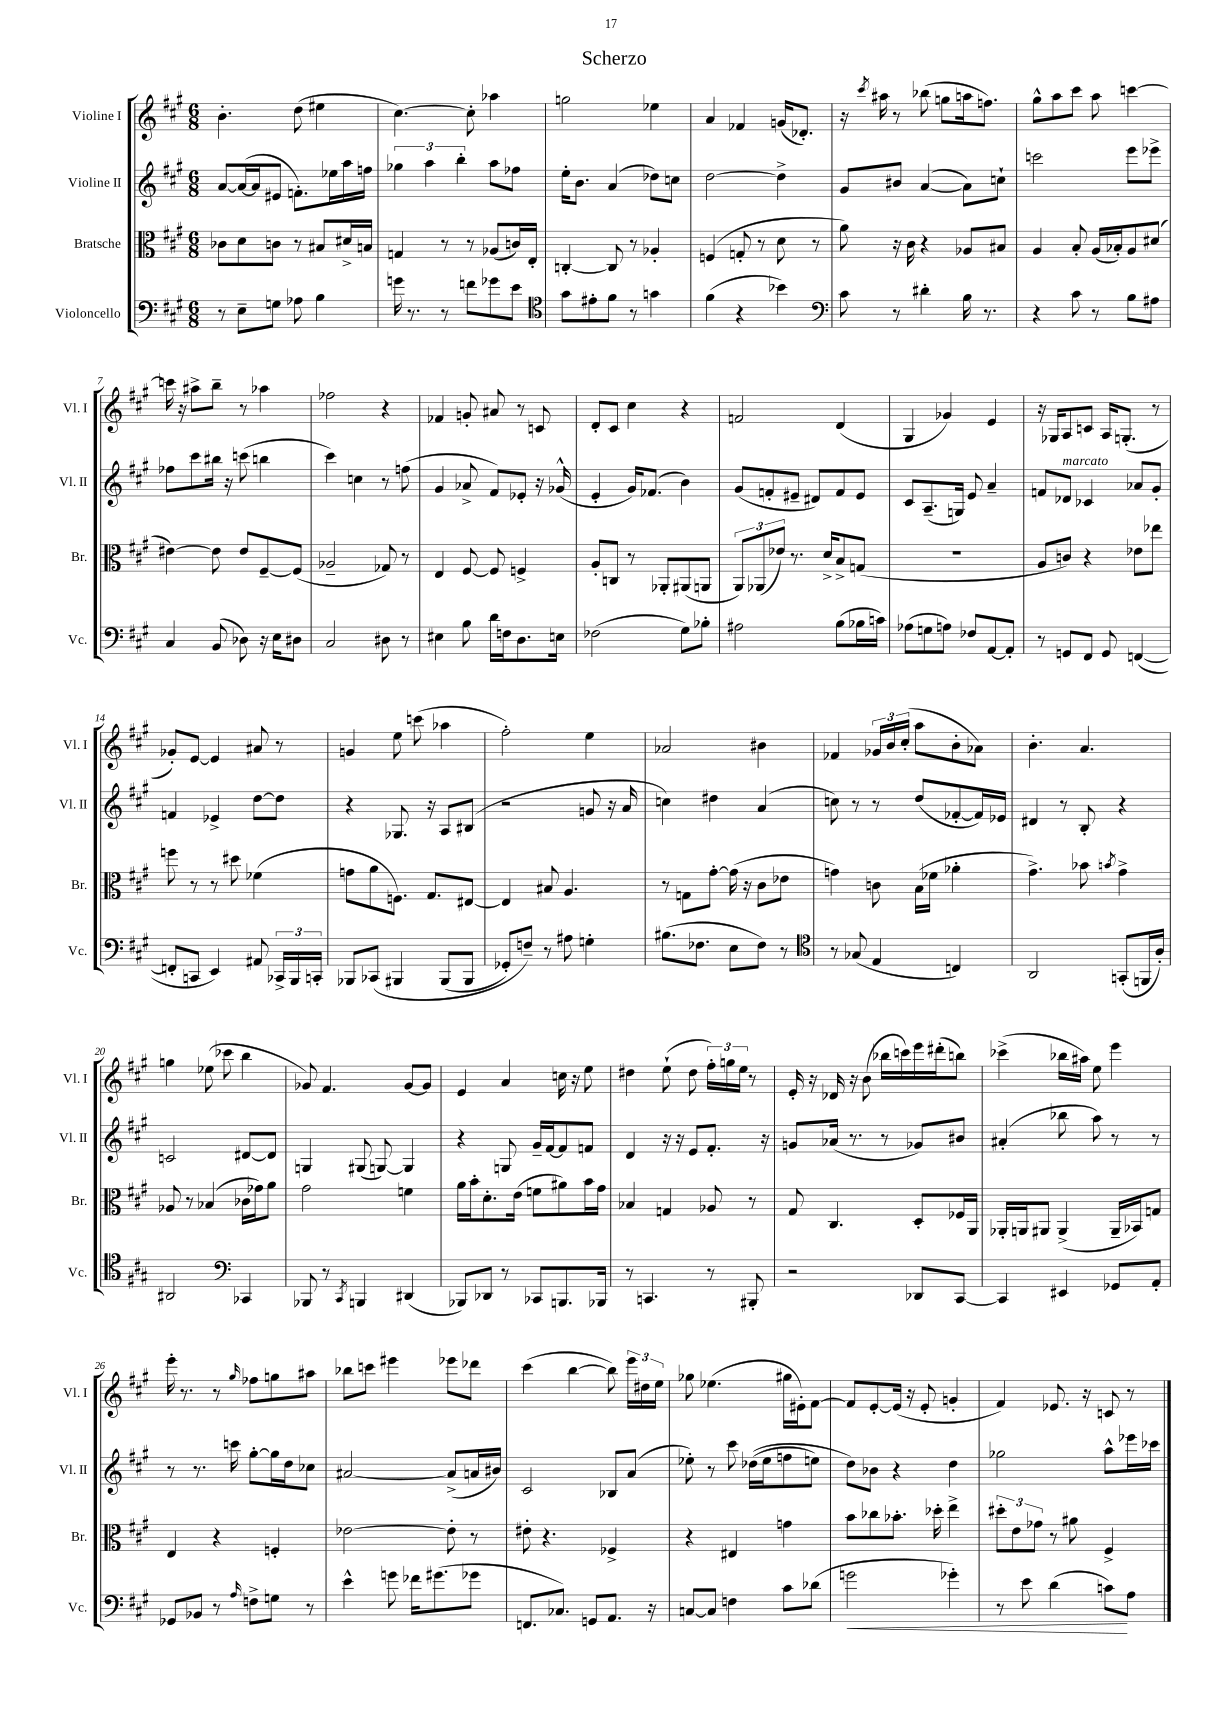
\header { title = "Scherzo" }
<<
\new StaffGroup <<
\new Staff = "s0" \with { instrumentName = "Violine I" shortInstrumentName = "Vl. I" } {
    \clef treble \key a \major \numericTimeSignature \time 6/8
    \autoBeamOff b'4.-. d''8( eis''4 |
    cis''4.~) cis''8-. aes''4 |
    g''2 ees''4 |
    a'4 fes'4 g'16[( des'8.]-.) |
    r16 \acciaccatura { cis'''8 } ais''16 r8 bes''8( g''8[ a''16 f''8.]) |
    gis''8[-^ a''8 cis'''8] a''8 c'''4~ |
    c'''16 r16 ais''8[-> b''8]-- r8 aes''4 |
    fes''2 r4 |
    fes'4 g'8-. ais'8 r8 c'8 |
    d'8[-. cis'8] cis''4 r4 |
    f'2 d'4( |
    gis4 ges'4) e'4 |
    r16 ges16[ a8 c'8] a16[ g8.]-.( r8 |
    ges'8[-.) e'8]~ e'4 ais'8 r8 |
    g'4 e''8 c'''8( aes''4 |
    fis''2-.) e''4 |
    aes'2 bis'4 |
    fes'4 \tuplet 3/2 { ges'16[ b'16 cis''16]-.( } a''8[ b'8-. aes'8]) |
    b'4.-. a'4. |
    g''4 ees''8( ces'''8 b''4 |
    ges'8) fis'4. ges'8[~ ges'8] |
    e'4 a'4 c''16 r16 e''8 |
    dis''4 e''8-!( dis''8 \tuplet 3/2 { fis''16[-.) g''16 e''16] } r8 |
    e'16-. r16 des'16 r16 b'8( bes''16[ c'''16) e'''16 dis'''16-.( b''8]) |
    ces'''4->( bes''16[ ais''16]) e''8 e'''4 |
    e'''16-. r8. r8 \grace { gis''16 } fes''8[ g''8 ais''8] |
    bes''8[ c'''8] eis'''4 ees'''8[ des'''8] |
    cis'''4( b''4~ b''8) \tuplet 3/2 { e'''16[ dis''16 e''16] } |
    ges''8 ees''4.( gis''16[ eis'16-.) fis'8]~ |
    fis'8[ e'8~-. e'16]( r16 e'8-. g'4-. |
    fis'4) ees'8. r16 c'8 r8 \bar "|." |
}
\new Staff = "s1" \with { instrumentName = "Violine II" shortInstrumentName = "Vl. II" } {
    \clef treble \key a \major \numericTimeSignature \time 6/8
    \autoBeamOff a'8[~ a'16~( a'16 eis'8] f'8.[-.) ees''16 a''16 f''16] |
    \tuplet 3/2 { ges''4 a''4 b''4-. } a''8[ fes''8] |
    e''16[-. b'8.] a'4( des''8[) c''8] |
    d''2~ d''4-> |
    gis'8[ bis'8] a'4~( a'8[) c''8]-! |
    c'''2 e'''8[ ees'''8]-> |
    fes''8[ cis'''8 bis''16] r16 c'''8( b''4 |
    cis'''4) c''4 r8 f''8( |
    gis'4 aes'8-> fis'8[) ees'8]-. r16 ges'16-^( |
    e'4-. gis'16[) fes'8.]( b'4) |
    gis'8[( f'8-. eis'8]-- dis'8[) f'8 eis'8] |
    cis'8[ a8.--( g16]) e'8 a'4-- |
    f'8[ des'8]^\markup { \italic "marcato" } ces'4 aes'8[ gis'8]-. |
    f'4 ees'4-> d''8[~ d''8] |
    r4 ges8. r16 a8[ bis8]( |
    r2 g'8 r16 a'16 |
    c''4) dis''4 a'4( |
    c''8) r8 r8 d''8[( fes'8~-. fes'16) ees'16] |
    dis'4 r8 b8-. r4 |
    c'2 dis'8[~ dis'8] |
    g4 gis8( g8~) g4 |
    r4 g8 gis'16[-- fis'16~ fis'8 f'8] |
    d'4 r16 r16 e'8[ fis'8.]-. r16 |
    g'8[ aes'16]( r8. r8 ges'8[) bis'8] |
    ais'4-.( bes''8 a''8) r8 r8 |
    r8 r8. c'''16 gis''8[~-. gis''16 d''16 ces''8] |
    ais'2~ ais'8[->( a'16 bis'16]) |
    cis'2 bes8[ a'8]( |
    ees''8-.) r8 cis'''8 des''16[(\( ees''16 f''8 e''8]) |
    d''8[\) bes'8] r4 d''4 |
    ges''2 a''8[-^ ees'''16 ces'''16] \bar "|." |
}
\new Staff = "s2" \with { instrumentName = "Bratsche" shortInstrumentName = "Br." } {
    \clef alto \key a \major \numericTimeSignature \time 6/8
    \autoBeamOff ces'8[ d'8 c'8] r8 bis8[ dis'16-> b16] |
    g4 r8 r8 aes8[( c'16) e16]-. |
    c4~-. c8 r8 aes4-. |
    f4( g8-. r8 d'8 r8 |
    a'8) r16 cis'16 r4 aes8[ bis8] |
    a4 b8-. a16[( bes16-.) a8 dis'8]( |
    eis'4~) eis'8 eis'8[ fis8~-- fis8]( |
    aes2-- ges8) r8 |
    e4 fis8~ fis8 f4-> |
    a8[-. c8] r8 aes,8[-. ais,8( a,8] |
    \tuplet 3/2 { a,8[) aes,8( ees'8]) } r8. d'16[-> b8-> g8]( |
    R2. |
    a8[ c'8]) r4 ees'8[ ees''8] |
    f''8 r8 r8 dis''8 fes'4( |
    g'8[ a'8 f8.]) gis8.[ eis8]~ |
    eis4 bis8 a4. |
    r8 g8[ gis'8]~-. gis'16( r16 cis'8[ ees'8] |
    g'4) c'8 b16[( fes'16] aes'4-. |
    gis'4.->) bes'8 \acciaccatura { b'8 } gis'4-> |
    aes8 r8 bes4( ces'16[ ges'16) a'8] |
    gis'2 f'4 |
    a'16[ b'16-. d'8.-. e'16]( f'8[ ais'8) b'16 gis'16] |
    bes4 g4 aes8 r8 |
    gis8 cis4. d8[-. fes16 a,16] |
    aes,16[-. a,16 ais,8] ais,4->( ais,16[-- bes,16) g8] |
    e4 r4 f4-. |
    ees'2~ ees'8-. r8 |
    eis'8-. r4. fes4-> |
    r4 eis4 g'4 |
    b'8[ ces''8 bes'8.]-. des''16-. e''4-> |
    \tuplet 3/2 { dis''8[-. e'8 ges'8] } r8 ais'8 fis4-> \bar "|." |
}
\new Staff = "s3" \with { instrumentName = "Violoncello" shortInstrumentName = "Vc." } {
    \clef bass \key a \major \numericTimeSignature \time 6/8
    \autoBeamOff r8 e8[-- g8] aes8 b4 |
    g'16 r8. r8 f'8[ ges'8 e'8] |
    \clef tenor gis'8[ eis'8-. fis'8] r8 g'4 |
    fis'4( r4 bes'4) |
    \clef bass cis'8 r8 dis'4-. b16 r8. |
    r4 cis'8 r8 b8[ ais8] |
    cis4 b,8( des8) r16 e16[ dis8] |
    cis2 dis8 r8 |
    eis4 b8 d'16[ f16 d8. e16] |
    fes2( gis8[) bes8]-. |
    ais2 b8[( bes16 c'16]) |
    aes8[( g8 a8]) fes8[ a,8~ a,8]-. |
    r8 g,8[ fis,8] g,8 f,4~( |
    f,8[-. c,8] e,4) ais,8 \tuplet 3/2 { ces,16[-> b,,16 c,16]-. } |
    bes,,8[ ces,8]\( bis,,4 bis,,8[( bis,,8] |
    ges,8[-.) f8]--\) r8 ais8 g4-. |
    bis8.[( fes8.] e8[ fes8]) r8 |
    \clef tenor r8 ges8( e4 c4) |
    a,2 g,8[-.( f,16 a16]-.) |
    ais,2 \clef bass ces,4 |
    bes,,8 r8 \acciaccatura { cis,8 } b,,4 dis,4( |
    bes,,8[) des,8] r8 ces,8[ b,,8. bes,,16] |
    r8 c,4. r8 bis,,8-. |
    r2 des,8[ cis,8]~ |
    cis,4 eis,4 ges,8[ a,8]-. |
    ges,8[ bes,8] r8 \grace { a16 } f8[-> g8] r8 |
    e'4-^ g'8 fes'16[ gis'8.( ges'8] |
    f,8.[ ces8.]) g,8[ a,8.] r16 |
    c8[~ c8] f4 cis'8[ des'8]( |
    g'2\< ges'4-.) |
    r8 e'8 d'4( c'8[\!) a8] \bar "|." |
}
>>
>>
